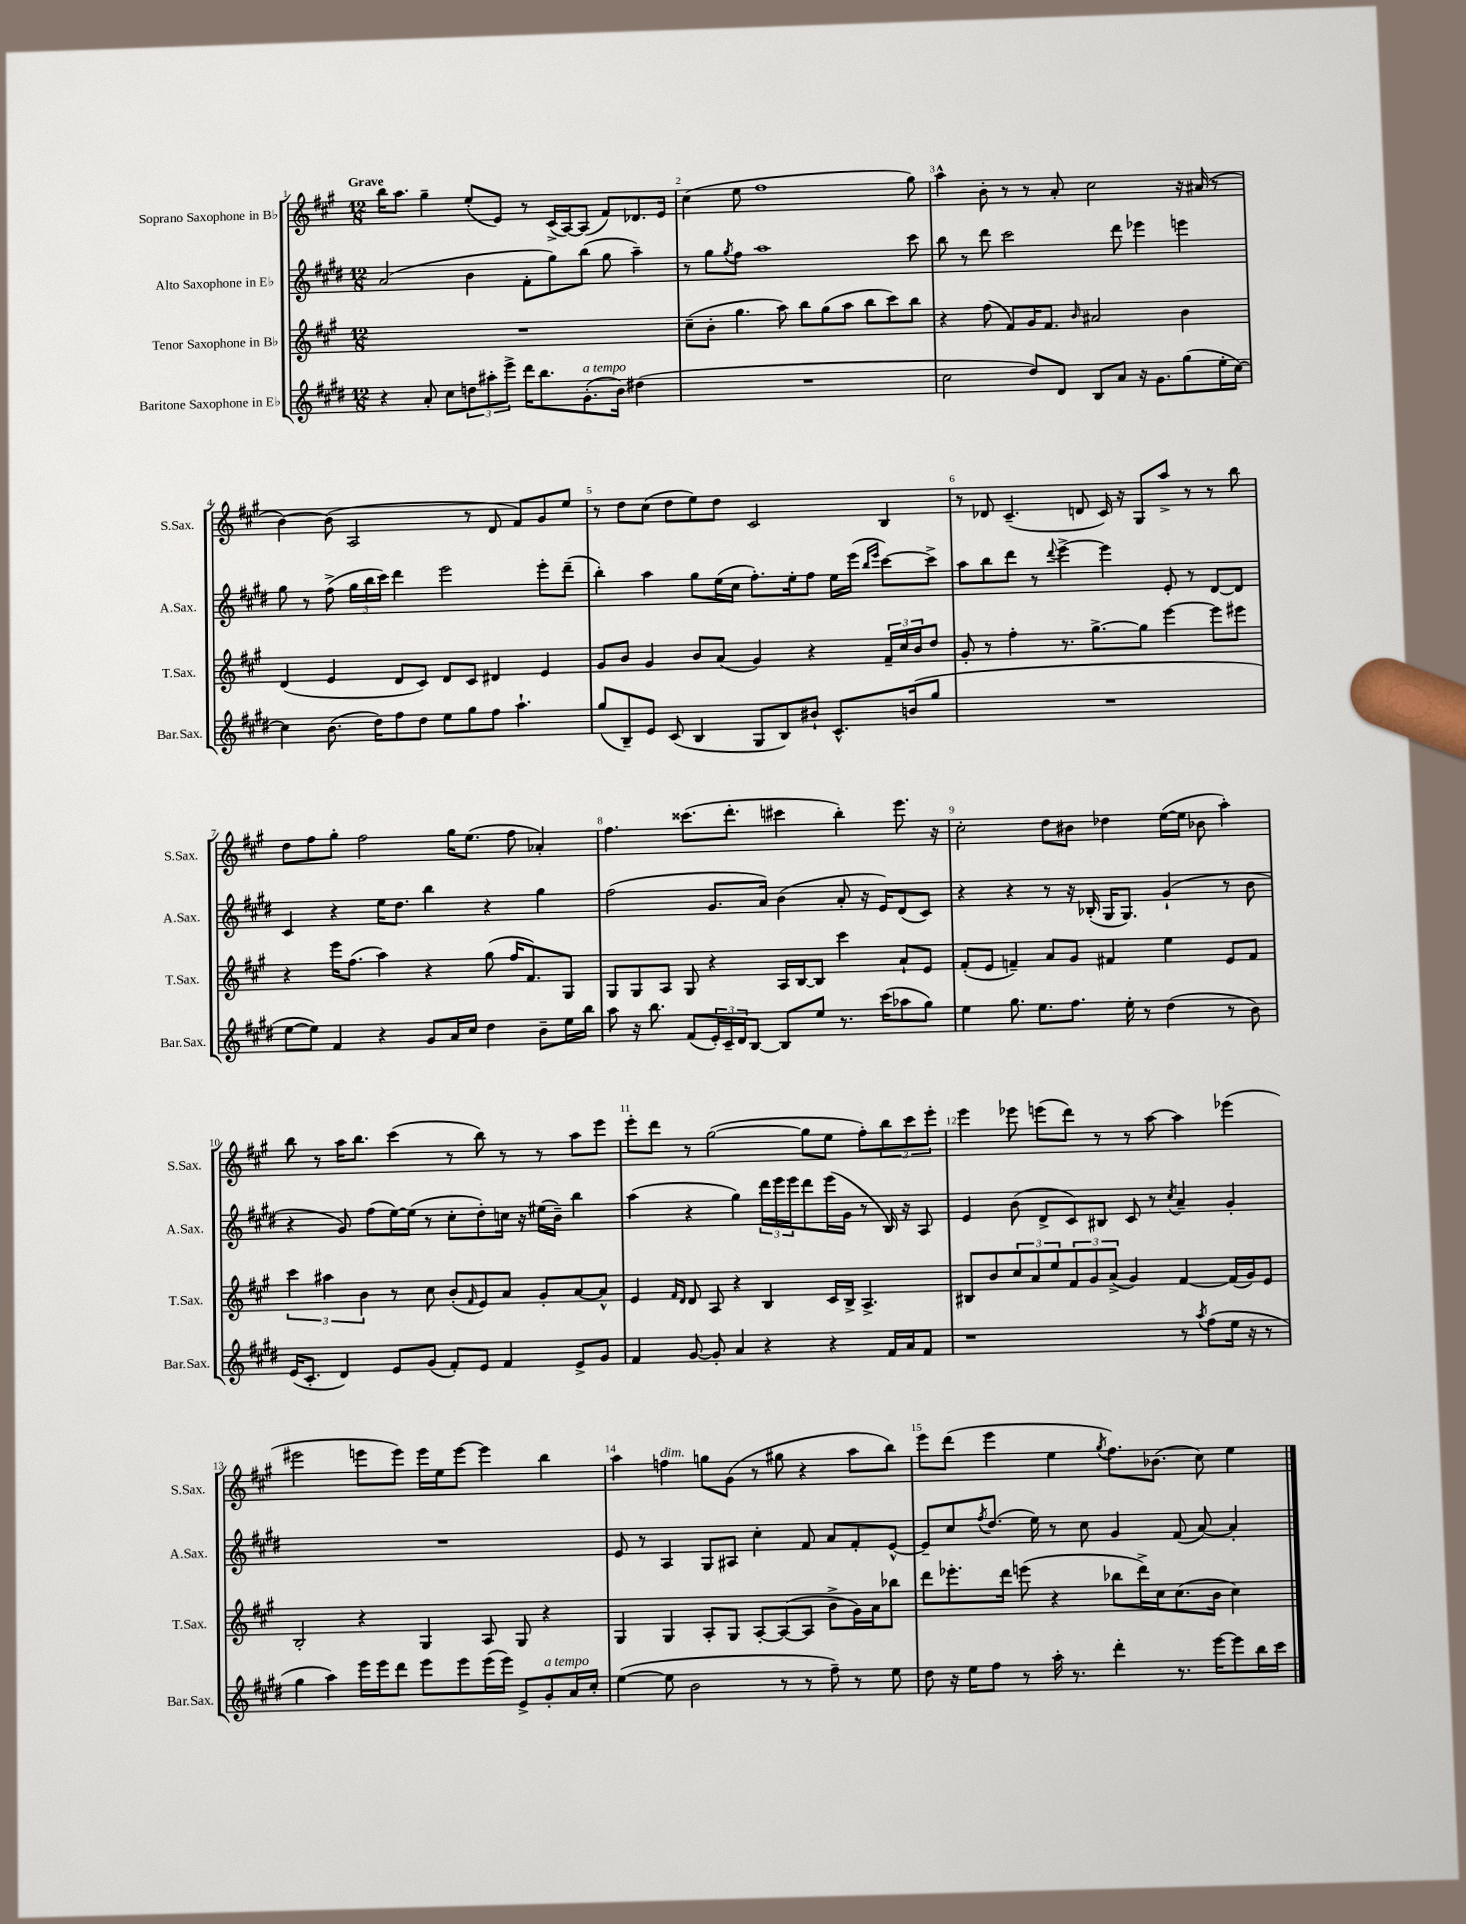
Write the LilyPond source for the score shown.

<<
\new StaffGroup <<
\new Staff = "s0" \with { instrumentName = "Soprano Saxophone in Bb" shortInstrumentName = "S.Sax." } {
    \clef treble \key a \major \numericTimeSignature \time 12/8 \tempo "Grave"
    b''16 a''8. gis''4-- e''8-.( e'8) r8 cis'16->( a16~) a8( fis'8) des'8. e'16 |
    cis''4( e''8 fis''1 gis''8) |
    a''4-^ b'8-. r8 r8 a'8-. cis''2 r16 ais'16( r8 |
    b'4~) b'8( a2 r8 d'8 fis'8) gis'8 e''8 |
    r8 d''8 cis''8( d''8 e''8) d''8 cis'2 b4 |
    r8 des'8 cis'4.--( d'8 cis'16) r16 gis8 a''8-> r8 r8 b''8 |
    d''8 fis''8 gis''8-. fis''2 gis''16 e''8.( fis''8 aes'4-.) |
    fis''4. cisis'''8.( d'''8.-. cis'''4 b''4-.) e'''8. r16 |
    cis''2-. d''8 bis'8 des''4 e''16~( e''16 bes'8 a''4-.) |
    b''8 r8 a''16 b''8. cis'''4( r8 b''8) r8 r8 a''8 e'''8 |
    e'''8-. d'''8 r8 gis''2~( gis''8 e''8 fis''8-.) \tuplet 3/2 { b''8 cis'''8 e'''8-. } |
    e'''4 ees'''8 e'''8( d'''8) r8 r8 a''8~ a''4 ees'''4( |
    eis'''2 e'''8 e'''8) e'''16 e''16 e'''8~ e'''4 b''4 |
    a''4 f''4^\markup { \italic "dim." } g''8 gis'8( r8 gis''8 r4 a''8 b''8) |
    e'''8 d'''8( e'''4 e''4 \acciaccatura { gis''8 } fis''8.) bes'8.( cis''8) e''4 \bar "|." |
}
\new Staff = "s1" \with { instrumentName = "Alto Saxophone in Eb" shortInstrumentName = "A.Sax." } {
    \clef treble \key e \major \numericTimeSignature \time 12/8
    a'2( b'4 fis'8-. gis''8) b''8( gis''8 a''4--) |
    r8 gis''8 \acciaccatura { gis''8 } fis''8 a''1 cis'''8 |
    b''8 r8 dis'''8 cis'''2 dis'''8 ees'''4 e'''4 |
    gis''8 r8 fis''8->( \tuplet 3/2 { gis''16 b''16 cis'''16) } dis'''4 e'''2 e'''8-. dis'''8--( |
    b''4-.) a''4 gis''8 e''16( cis''16 fis''8.-.) e''16-. fis''8 e''16 e'''16( \grace { b''16 e'''16 } cis'''8~) cis'''8-> |
    a''8 b''8 dis'''8 r8 \appoggiatura { dis'''8 } e'''4~-> e'''4 e'8-. r8 dis'8~ dis'8 |
    cis'4 r4 e''16 dis''8. b''4 r4 gis''4 |
    fis''2( gis'8. a'16) b'4( a'8-. r16 e'16) dis'8( cis'8) |
    r4 r4 r8 r16 bes16-.( gis16 gis8.) gis'4-!( r8 b'8 |
    r4 gis'8) fis''8( e''16~) e''16( r8 cis''8-. dis''8-.) c''16 r16 eis''16( b'16--) b''4 |
    a''4( r4 gis''4) \tuplet 3/2 { dis'''16 e'''16 e'''16 } dis'''8 e'''16( gis'16 r8 b16) r16 a8 |
    e'4 b'8( dis'8-> cis'8) bis8 cis'8 r8 \acciaccatura { cis''8 } a'4-- gis'4-. |
    R1. |
    e'8 r8 a4 gis8 ais8 cis''4-. fis'8 a'8 fis'8-. e'8~-^ |
    e'8-- cis''8 \acciaccatura { fis''8 } dis''8.( e''16) r8 cis''8 gis'4 fis'8( a'8~) a'4-. \bar "|." |
}
\new Staff = "s2" \with { instrumentName = "Tenor Saxophone in Bb" shortInstrumentName = "T.Sax." } {
    \clef treble \key a \major \numericTimeSignature \time 12/8
    R1. |
    cis''8--( b'8-. gis''4. a''8) b''8 gis''8( a''8 b''8 cis'''8) b''8 |
    r4 fis''8( fis'8) gis'16 fis'8. \grace { b'16 } ais'2 b'4 |
    d'4( e'4 d'8 cis'8) d'8 cis'8 dis'4 e'4 |
    gis'8 b'8 gis'4 b'8 a'8( gis'4) r4 \tuplet 3/2 { fis'16-- cis''16 b'16 } d''8 |
    gis'8-. r8 fis''4-. r8. gis''8.~-> gis''8 e'''4~ e'''8 eis'''8 |
    r4 e'''16 fis''8.( a''4) r4 gis''8( fis''16 fis'8.) gis8 |
    gis8 gis8 a8 gis8 r4 a16 b16~ b8 cis'''4 a'8-! e'8 |
    fis'8-.( e'8 f'4--) a'8 gis'8 fis'4 e''4 e'8 fis'8 |
    \tuplet 3/2 { cis'''4 ais''4 b'4 } r8 cis''8 b'8-.( \grace { fis'16 } e'8) a'8 gis'8-. a'8~ a'8-^ |
    e'4 \grace { fis'16 d'16 } d'8 a8 r4 b4 cis'16 b16-> a4.-> |
    bis8 b'8 \tuplet 3/2 { cis''8 a'8 e''8 } \tuplet 3/2 { fis'8 gis'8 a'8->( } gis'4) fis'4~ fis'16( gis'16) e'8 |
    b2-. r4 gis4 a8 gis8 r4 |
    gis4 gis4 a8-. gis8 a8~-. a8~( a8 b'8-> gis'16) a'16 bes''8 |
    d'''8 ees'''8.-. d'''16 e'''8( r4 bes''8 d'''16->) cis''16 cis''8.( b'16 cis''4) \bar "|." |
}
\new Staff = "s3" \with { instrumentName = "Baritone Saxophone in Eb" shortInstrumentName = "Bar.Sax." } {
    \clef treble \key e \major \numericTimeSignature \time 12/8
    r4 a'8-. cis''8 \tuplet 3/2 { d''8 ais''8-. e'''8-> } dis'''16 b''8. gis'8.-.^\markup { \italic "a tempo" }( b'16) dis''4( |
    R1. |
    cis''2 dis''8) dis'8 b8 a'8 r16 gis'8. gis''8( e''16-. cis''16~) |
    cis''4 b'8.( dis''16) fis''8 dis''8 e''8 gis''8 fis''8 a''4.-! |
    gis''8( b8--) e'8 cis'8( b4 gis8 b8) bis'8-! cis'8.-^ b'16( gis''8 |
    R1. |
    e''8~ e''8) fis'4 r4 gis'8 a'16 cis''16 dis''4 b'8-- e''16 b''16 |
    a''8 r16 b''8. fis'8( \tuplet 3/2 { e'16-.) cis'16-- dis'16 } b8~ b8 e''8 r8. cis'''16( aes''8 gis''8) |
    e''4 gis''8. e''8. fis''8. e''16-. r8 dis''4( r8 b'8) |
    e'16( cis'8.-. dis'4) e'8 gis'8( fis'8-.) e'8 fis'4 e'8-> gis'8 |
    fis'4 gis'8~ gis'8-. a'4 r4 r4 fis'16 a'16 fis'8 |
    r1 r8 \acciaccatura { a''8 } fis''8( e''16 r16 r8 |
    gis''4 a''4) e'''16 e'''16 dis'''8 e'''8 e'''8 e'''16( e'''16) e'8-> gis'8-.^\markup { \italic "a tempo" } a'16 cis''16-. |
    e''4~( e''8 b'2 r8 r8 fis''8--) r8 e''8 |
    dis''8 r16 e''16 fis''8 r8 a''16-. r8. dis'''4-. r8. e'''16~ e'''8 b''16 cis'''16 \bar "|." |
}
>>
>>
\layout { \context { \Score \override BarNumber.break-visibility = ##(#f #t #t) barNumberVisibility = #all-bar-numbers-visible } }
